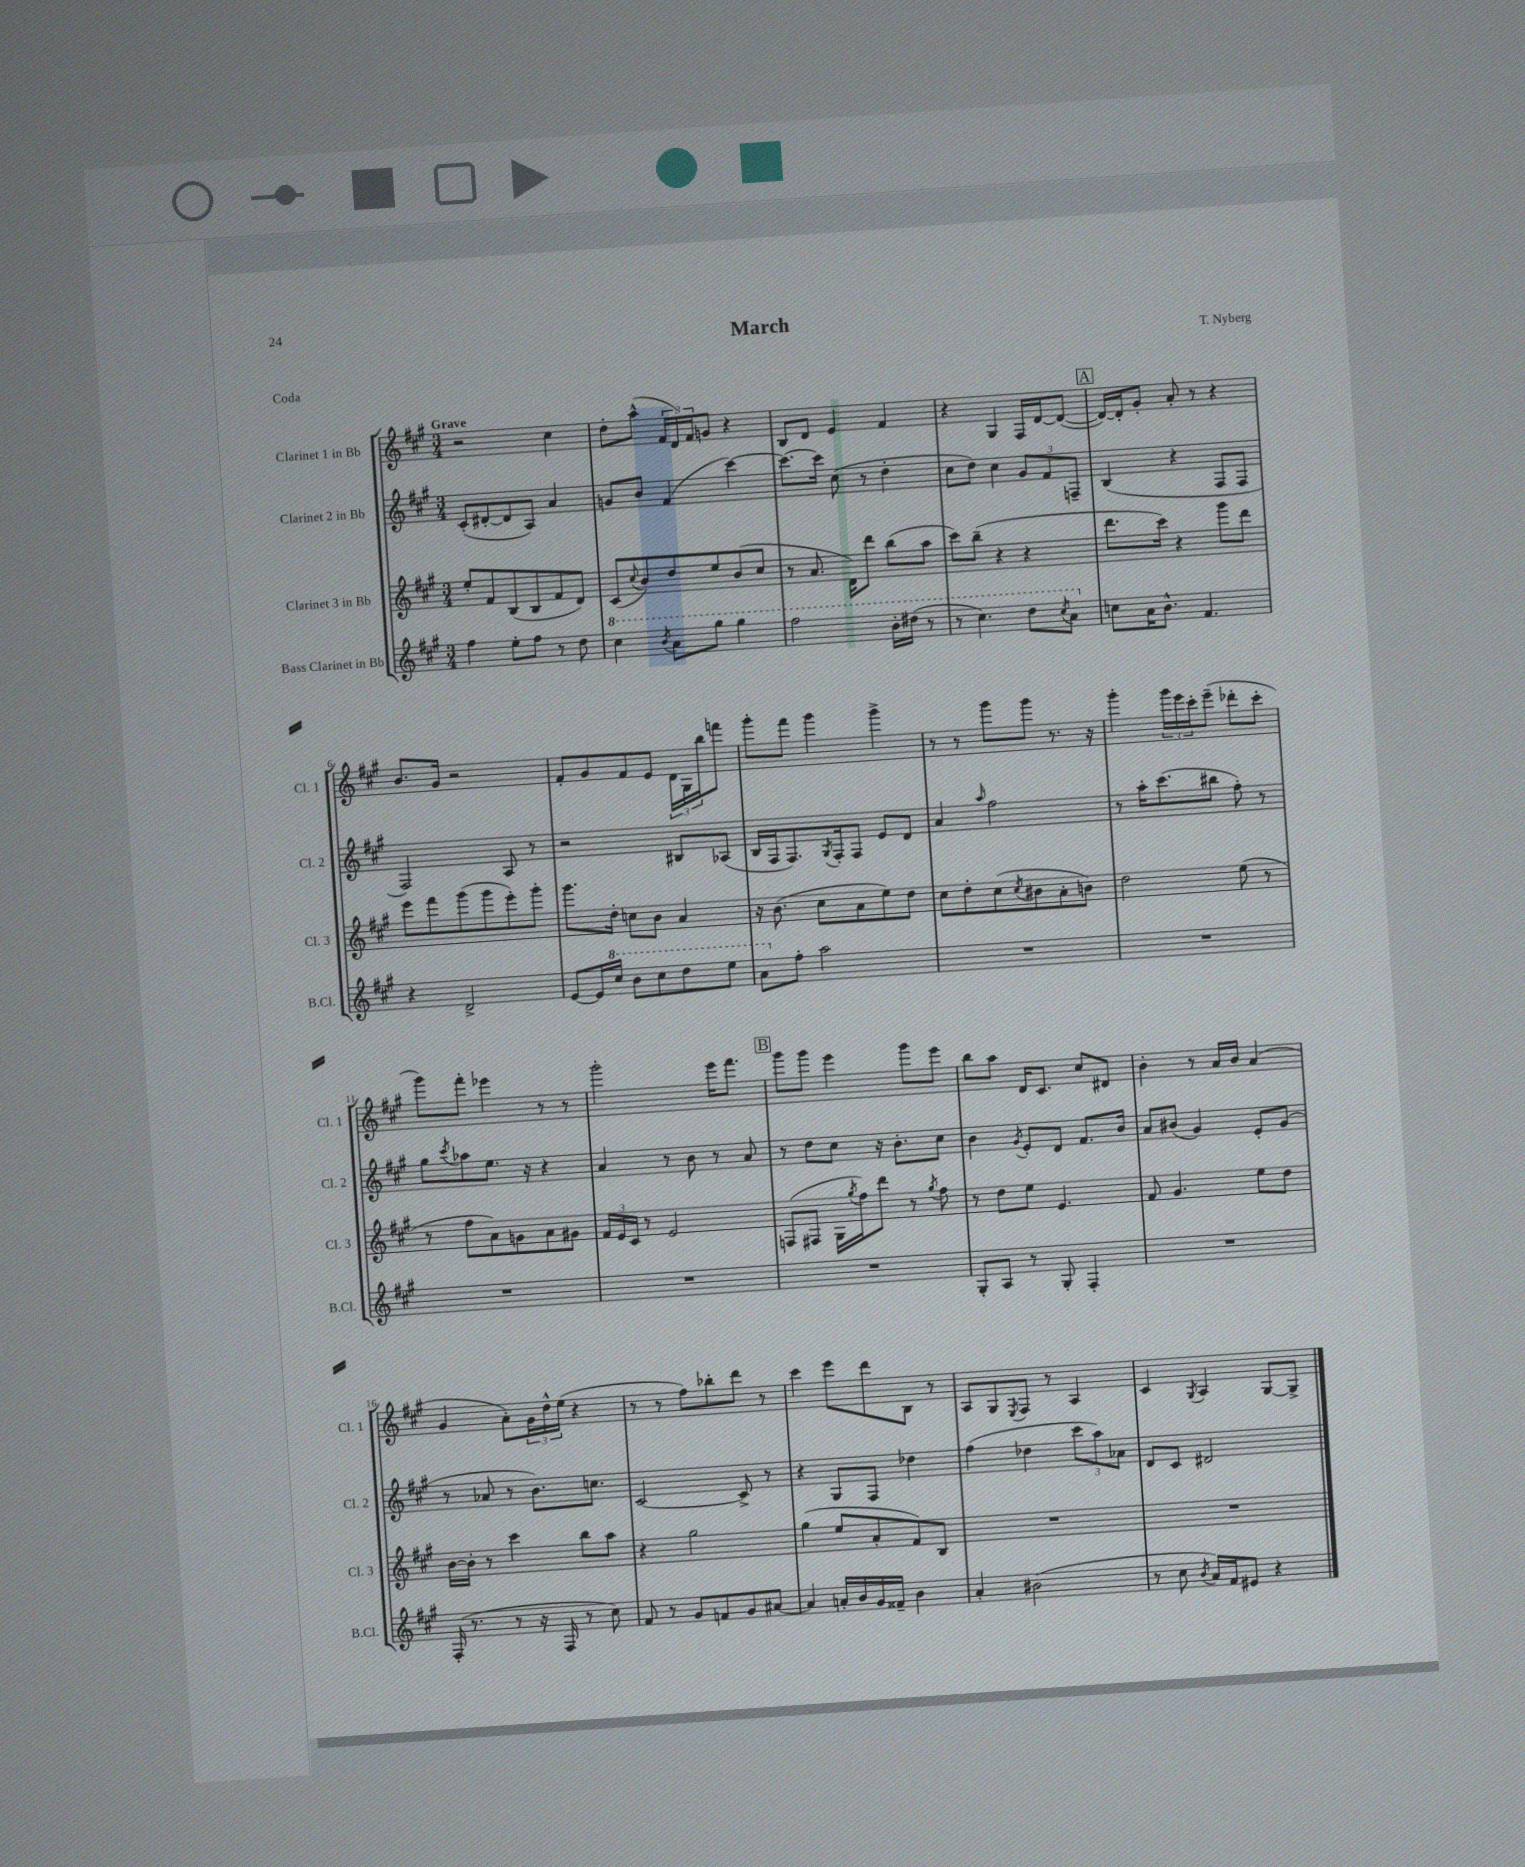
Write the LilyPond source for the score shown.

\header { title = "March" composer = "T. Nyberg" piece = "Coda" }
<<
\new StaffGroup <<
\new Staff = "s0" \with { instrumentName = "Clarinet 1 in Bb" shortInstrumentName = "Cl. 1" } {
    \clef treble \key a \major \numericTimeSignature \time 3/4 \tempo "Grave"
    r2 cis''4 |
    d''8-. a''8-^( \tuplet 3/2 { fis'16 d'16) fis'16 } g'8 r4 |
    b8 d'8 e'4 fis'4 |
    r4 gis4 fis16 d'16~ d'8~( |
    \mark \markup { \box "A" } d'16~) d'16-. gis'8-. a'8-. r8 r4 |
    b'8. gis'16 r2 |
    fis'8-. gis'8 fis'8 e'8 \tuplet 3/2 { d'16 gis16 b''16 } f'''8 |
    gis'''8-. fis'''8 gis'''4 gis'''4-> |
    r8 r8 gis'''8 gis'''8 r8. r16 |
    gis'''4-. \tuplet 3/2 { gis'''16 e'''16 cis'''16-. } e'''8--( des'''8-. cis'''8-. |
    gis'''8) fis'''8-. ees'''4 r8 r8 |
    gis'''2-. e'''16 fis'''8. |
    \mark \markup { \box "B" } gis'''8 gis'''8 e'''4 gis'''8 e'''8 |
    b''8 a''8 d'16 cis'8. cis''8 dis'8 |
    b'4-. r8 a'16 b'16 a'4( |
    gis'4 a'8-.) \tuplet 3/2 { gis'16 d''16-^ e''16( } r4 |
    r8 r8 fis''8) bes''8-. d'''8 r8 |
    cis'''4 e'''8 d'''8 b8 r8 |
    a8 gis8 \acciaccatura { e8 } fis8 r8 a4 |
    cis'4 \acciaccatura { gis8 } a4 gis8~ gis8-> \bar "|." |
}
\new Staff = "s1" \with { instrumentName = "Clarinet 2 in Bb" shortInstrumentName = "Cl. 2" } {
    \clef treble \key a \major \numericTimeSignature \time 3/4
    cis'8-.( dis'8~-. dis'8 a8) a'4 |
    g'8 b'8 fis'4( cis'''4~) |
    cis'''8.~ cis'''16 cis''8( r8 d''4-. |
    cis''8 d''8) cis''4 \tuplet 3/2 { gis'8 fis'8 f8-- } |
    \mark \markup { \box "A" } b4( r4 fis8 fis8 |
    fis2) a8 r8 |
    r2 bis8 aes8( |
    b16 fis16 fis8.) \acciaccatura { gis8 } fis16-. fis8 e'8 d'8 |
    a'4 \grace { a''16 } fis''2 |
    r8 a''16-. cis'''8.( bis''8 fis''8-.) r8 |
    gis''8 \acciaccatura { cis'''8 } aes''8 e''8. r16 r4 |
    a'4 r8 b'8 r8 a'8 |
    \mark \markup { \box "B" } r8 d''8 cis''8 r16 b'8.-. cis''8 |
    b'4 \acciaccatura { gis'8 } e'8-. d'8 fis'8. b'16 |
    a'8 bis'8( gis'4) e'8-. gis'8( |
    r8 aes'8 r8 b'8.) c''8. |
    cis'2~ cis'8-> r8 |
    r4 gis8 fis8 des''4 |
    fis''4( des''4 \tuplet 3/2 { cis'''8 a''8) aes'8 } |
    d'8 cis'8 dis'2 \bar "|." |
}
\new Staff = "s2" \with { instrumentName = "Clarinet 3 in Bb" shortInstrumentName = "Cl. 3" } {
    \clef treble \key a \major \numericTimeSignature \time 3/4
    e''8-. fis'8 b8( b8 fis'8 d'8) |
    cis'8( \appoggiatura { cis''8 } b'8) d''8 e''8 b'8( cis''8 |
    r8 a'8. d'16) d'''8 b''8( a''8 |
    cis'''8) b''8--( r4 r4 |
    \mark \markup { \box "A" } d'''8. cis'''16) r4 gis'''8 d'''8 |
    e'''8 fis'''8 gis'''8( gis'''8 e'''8-.) gis'''8-. |
    gis'''8. d''16-. c''8 b'8 a'4 |
    r16 b'8.( cis''8 a'8 e''8) d''8 |
    cis''8 d''8-. cis''8( \acciaccatura { cis''8 } bis'8 a'8-. b'8) |
    d''2 e''8( r8 |
    r8 fis''8 a'8) g'8 a'8 gis'8 |
    \tuplet 3/2 { fis'16 e'16 cis'16 } r8 e'2 |
    \mark \markup { \box "B" } f8( fis8 gis16 \acciaccatura { gis''8 } fis''16) d'''8 r8 \acciaccatura { gis''8 } fis''8 |
    r8 d''8 e''8 e'4. |
    fis'8 gis'4. e''8 d''8 |
    b'16~ b'16-. r8 cis'''4 b''8 a''8 |
    r4 gis''2 |
    gis''4( e''8 a'8-. fis'8) b8 |
    R2. |
    R2. \bar "|." |
}
\new Staff = "s3" \with { instrumentName = "Bass Clarinet in Bb" shortInstrumentName = "B.Cl." } {
    \clef treble \key a \major \numericTimeSignature \time 3/4
    fis''4 e''8-. fis''8 r8 d''8 |
    \ottava #1 cis'''4 \acciaccatura { b''8 } a''8 gis'''8 gis'''4 |
    fis'''2 b''16-. dis'''16( r8 |
    r8 cis'''4.) d'''8 \acciaccatura { cis'''8 } a''8 \ottava #0 |
    \mark \markup { \box "A" } c''8 a'16 b'8.-^ fis'4. |
    r4 d'2-> |
    e'8~ e'16 \ottava #1 cis'''16 b''8 cis'''8 d'''8 e'''8 |
    a''8 \ottava #0 fis''8-. a''2 |
    R2. |
    R2. |
    R2. |
    R2. |
    \mark \markup { \box "B" } R2. |
    gis8-. a8 r8 gis8-. fis4-. |
    R2. |
    fis16-.( r8. r8 r16 fis16 r8 cis''8) |
    fis'8 r8 gis'8 f'8 gis'8 ais'8~ |
    ais'4 a'16-. b'16 gis'16 fisis'16-- b'4 |
    a'4-. bis'2( |
    r8 cis''8 \acciaccatura { b'8 } a'16) fis'16 eis'8 r4 \bar "|." |
}
>>
>>
